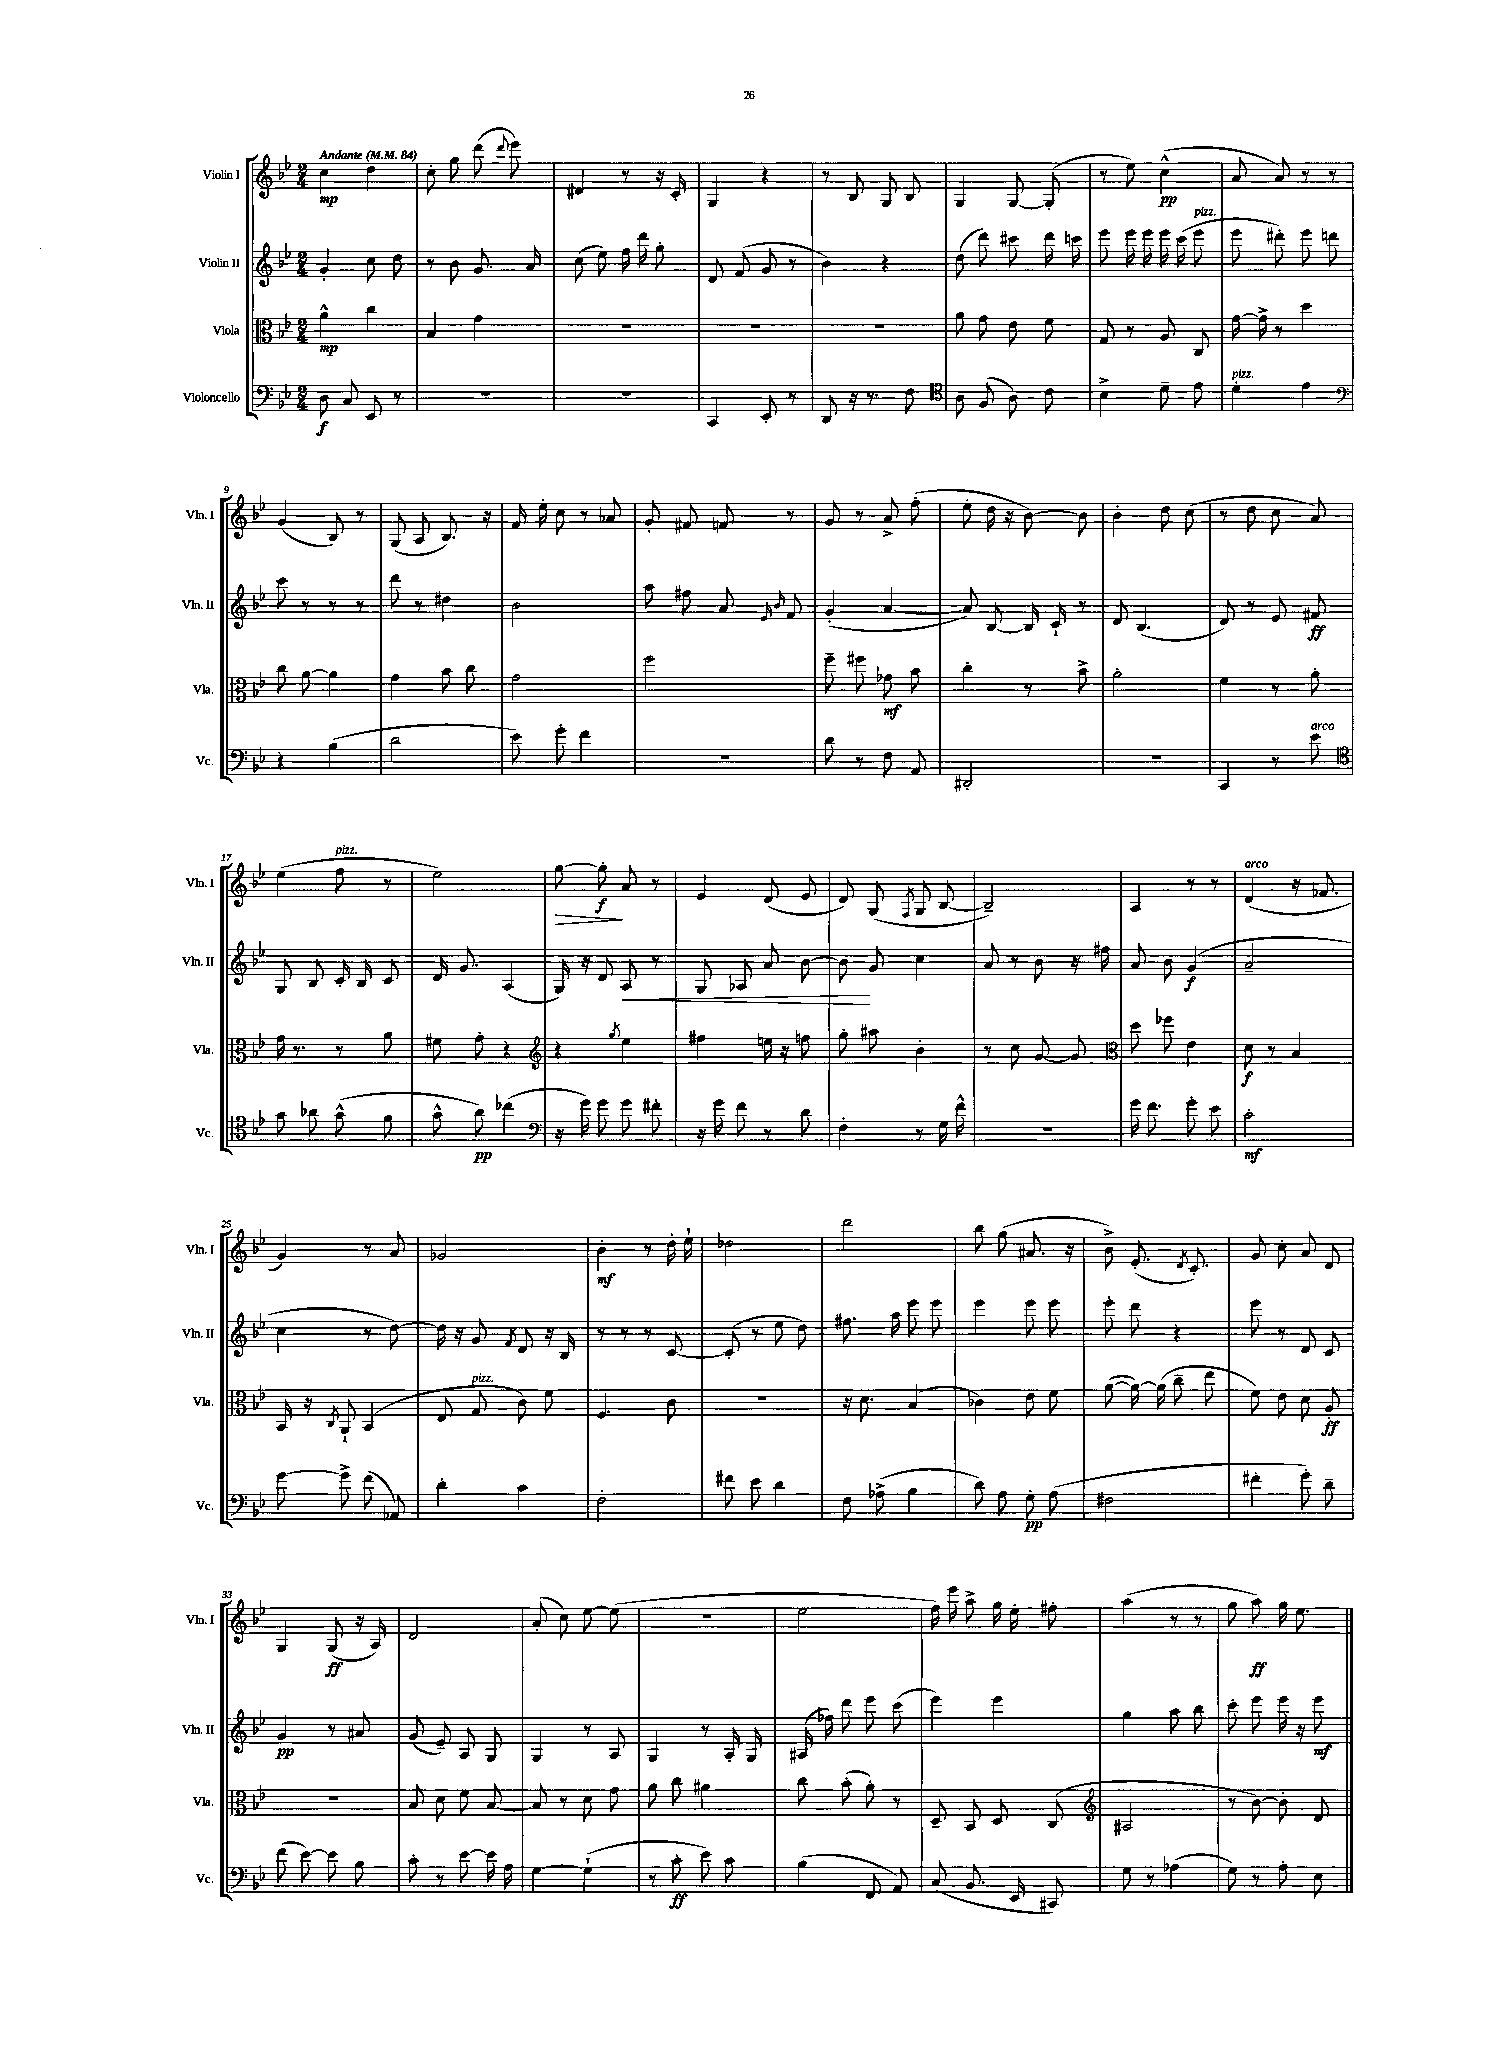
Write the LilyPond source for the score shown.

<<
\new StaffGroup <<
\new Staff = "s0" \with { instrumentName = "Violin I" shortInstrumentName = "Vln. I" } {
    \clef treble \key bes \major \numericTimeSignature \time 2/4 \tempo "Andante" 4 = 84
    \autoBeamOff c''4\mp d''4 |
    c''8-. g''8 d'''8( \appoggiatura { d'''8 } ees'''8) |
    dis'4 r8 r16 c'16-. |
    g4 r4 |
    r8 bes8 g8 bes8 |
    g4 g8~ g8-.( |
    r8 ees''8) c''4-^\pp( |
    a'8 a'8) r8 r8 |
    g'4( bes8) r8 |
    g8( a8 bes8.) r16 |
    f'16 ees''16-. c''8 r8 aes'8 |
    g'8-. fis'8 f'8 r8 |
    g'8 r8 a'8-> f''8-.( |
    ees''8-. d''16 r16 bes'8~) bes'8 |
    bes'4-. d''8 c''8( |
    r8 d''8 c''8 a'8) |
    ees''4( f''8^\markup { \italic "pizz." } r8 |
    ees''2) |
    g''8~\> g''8-.\f\! a'8 r8 |
    ees'4 d'8( ees'8 |
    d'8) g8( \acciaccatura { f8 } g8 bes8~ |
    bes2--) |
    a4 r8 r8 |
    d'4^\markup { \italic "arco" }( r16 fes'8. |
    g'4) r8 a'8 |
    ges'2 |
    bes'4-.\mf r8 d''16-. ees''16-! |
    des''2 |
    d'''2 |
    bes''8 g''8( ais'8. r16 |
    bes'8->) ees'8.-.( \acciaccatura { d'8 } c'8.-.) |
    g'8 c''8-. a'8 d'8 |
    g4 g8\ff( r16 a16) |
    d'2 |
    a'8-.( c''8) ees''8~ ees''8( |
    r2 |
    ees''2 |
    f''16) ees'''16 a''8-> g''16 ees''16-. fis''8-. |
    a''4( r8 r8 |
    g''8 a''8\ff) g''16 ees''8. \bar "|." |
}
\new Staff = "s1" \with { instrumentName = "Violin II" shortInstrumentName = "Vln. II" } {
    \clef treble \key bes \major \numericTimeSignature \time 2/4
    \autoBeamOff g'4-. c''8 d''8 |
    r8 bes'8 g'8. a'16 |
    c''8( ees''8) f''16 d'''16 g''8-. |
    d'8 f'8( g'8 r8 |
    bes'4) r4 |
    d''8( d'''8) cis'''8 d'''16 c'''16 |
    ees'''8 ees'''16 ees'''16 ees'''16 c'''16( ees'''8^\markup { \italic "pizz." } |
    ees'''8 dis'''8-.) ees'''8 d'''8 |
    c'''8 r8 r8 r8 |
    d'''8 r8 dis''4 |
    bes'2 |
    a''8 fis''8 a'8 \grace { ees'16 bes'16 } f'8 |
    g'4-.( a'4~ |
    a'8) bes8~ bes16 c'16-! r8 |
    d'8 bes4.( |
    d'8) r8 ees'8 fis'8\ff |
    g8 bes8 c'16-. bes16 c'8 |
    d'16 g'8. a4( |
    g16) r16 d'8 a8\< r8 |
    g8 aes8 a'8 bes'8~ |
    bes'8\! g'8 c''4 |
    a'8 r8 bes'8 r16 fis''16 |
    a'8 bes'8 g'4\f( |
    a'2-- |
    c''4 r8 d''8~) |
    d''16 r16 g'8 \acciaccatura { f'8 } d'8 r16 bes16 |
    r8 r8 r8 c'8~ |
    c'8-.( r8 ees''8 d''8) |
    fis''8. a''16 ees'''8 ees'''8 |
    ees'''4 ees'''8 ees'''8 |
    ees'''8-. d'''8 r4 |
    ees'''8 r8 d'8 c'8 |
    g'4\pp r8 ais'8 |
    g'8( ees'8--) a8 g8 |
    g4 r8 a8 |
    g4 r8 a16-. g16 |
    ais16( fes''16) d'''8 ees'''8 c'''8( |
    ees'''4) ees'''4 |
    g''4 a''8 bes''8 |
    c'''8-. ees'''8 ees'''16 r16 ees'''8\mf \bar "|." |
}
\new Staff = "s2" \with { instrumentName = "Viola" shortInstrumentName = "Vla." } {
    \clef alto \key bes \major \numericTimeSignature \time 2/4
    \autoBeamOff a'4-^\mp c''4 |
    bes4 g'4 |
    R2 |
    R2 |
    R2 |
    a'8 g'8 ees'8 f'8 |
    g8 r8 a8 c8 |
    g'16~ g'16-> r8 d''4 |
    c''8 a'8~ a'4 |
    g'4 bes'8 c''8 |
    g'2 |
    f''2 |
    f''8-- fis''8 ges'8\mf bes'8 |
    c''4-. r8 bes'8-> |
    a'2-. |
    f'4 r8 a'8-. |
    g'16 r8. r8 a'8 |
    fis'8 g'8-. r4 |
    \clef treble r4 \acciaccatura { g''8 } ees''4 |
    fis''4 e''16 r16 f''8 |
    g''8-. ais''8 bes'4-. |
    r8 c''8 g'8~ g'8 |
    \clef alto d''8 fes''8 ees'4 |
    d'8\f r8 bes4 |
    bes,16 r16 \acciaccatura { c8 } a,8-! bes,4( |
    ees8 g8^\markup { \italic "pizz." } c'8) f'8 |
    f4. c'8 |
    R2 |
    r16 d'8. bes4( |
    ces'4) ees'8 f'8 |
    a'8~( a'16~) a'16( c''8-- ees''8 |
    f'8) ees'8 d'8 a8-.\ff |
    R2 |
    bes8 d'8 f'8 bes8~ |
    bes8 r8 d'8 g'8 |
    a'8 c''8 ais'4 |
    c''8 bes'8-.( a'8-.) r8 |
    d8-- bes,8 d8 c8( |
    \clef treble ais2 |
    r8 bes'8~) bes'8-. d'8 \bar "|." |
}
\new Staff = "s3" \with { instrumentName = "Violoncello" shortInstrumentName = "Vc." } {
    \clef bass \key bes \major \numericTimeSignature \time 2/4
    \autoBeamOff d8\f c8 ees,8 r8 |
    R2 |
    R2 |
    c,4 ees,8-. r8 |
    d,8 r16 r8. f8 |
    \clef tenor a8 f8( a8) c'8 |
    bes4-> d'8-- ees'8 |
    d'4-.^\markup { \italic "pizz." } ees'4 |
    \clef bass r4 bes4( |
    d'2 |
    ees'8) g'8-. f'4 |
    R2 |
    d'8 r8 f8 a,8 |
    dis,2-. |
    R2 |
    c,4 r8 ees'8^\markup { \italic "arco" } |
    \clef tenor g'8 aes'8 g'8-^( f'8 |
    g'8-^ a'8\pp) ces''4( |
    \clef bass r16 g'16) g'8 g'8 fis'8-. |
    r16 g'16 f'8 r8 d'8 |
    f4-. r8 g16 f'16-^ |
    r2 |
    g'16 f'8. g'8-. ees'8 |
    c'2-.\mf |
    g'8~ g'8-> f'8( aes,8) |
    d'4-. c'4 |
    f2-. |
    fis'8 ees'8 d'4 |
    f8 aes8->( bes4 |
    d'8) a8 g8-.\pp a8( |
    fis2 |
    fis'4-. g'8-.) d'8-- |
    f'8( ees'8~) ees'8 bes8 |
    c'8-. r8 ees'8~ ees'16 a16 |
    g4~ g4-!( |
    r8 c'8-.\ff ees'8) c'8 |
    bes4( f,8 a,8) |
    c8( bes,8. ees,16 cis,8) |
    g8 r8 aes4( |
    g8) r8 a8-. ees8 \bar "|." |
}
>>
>>
